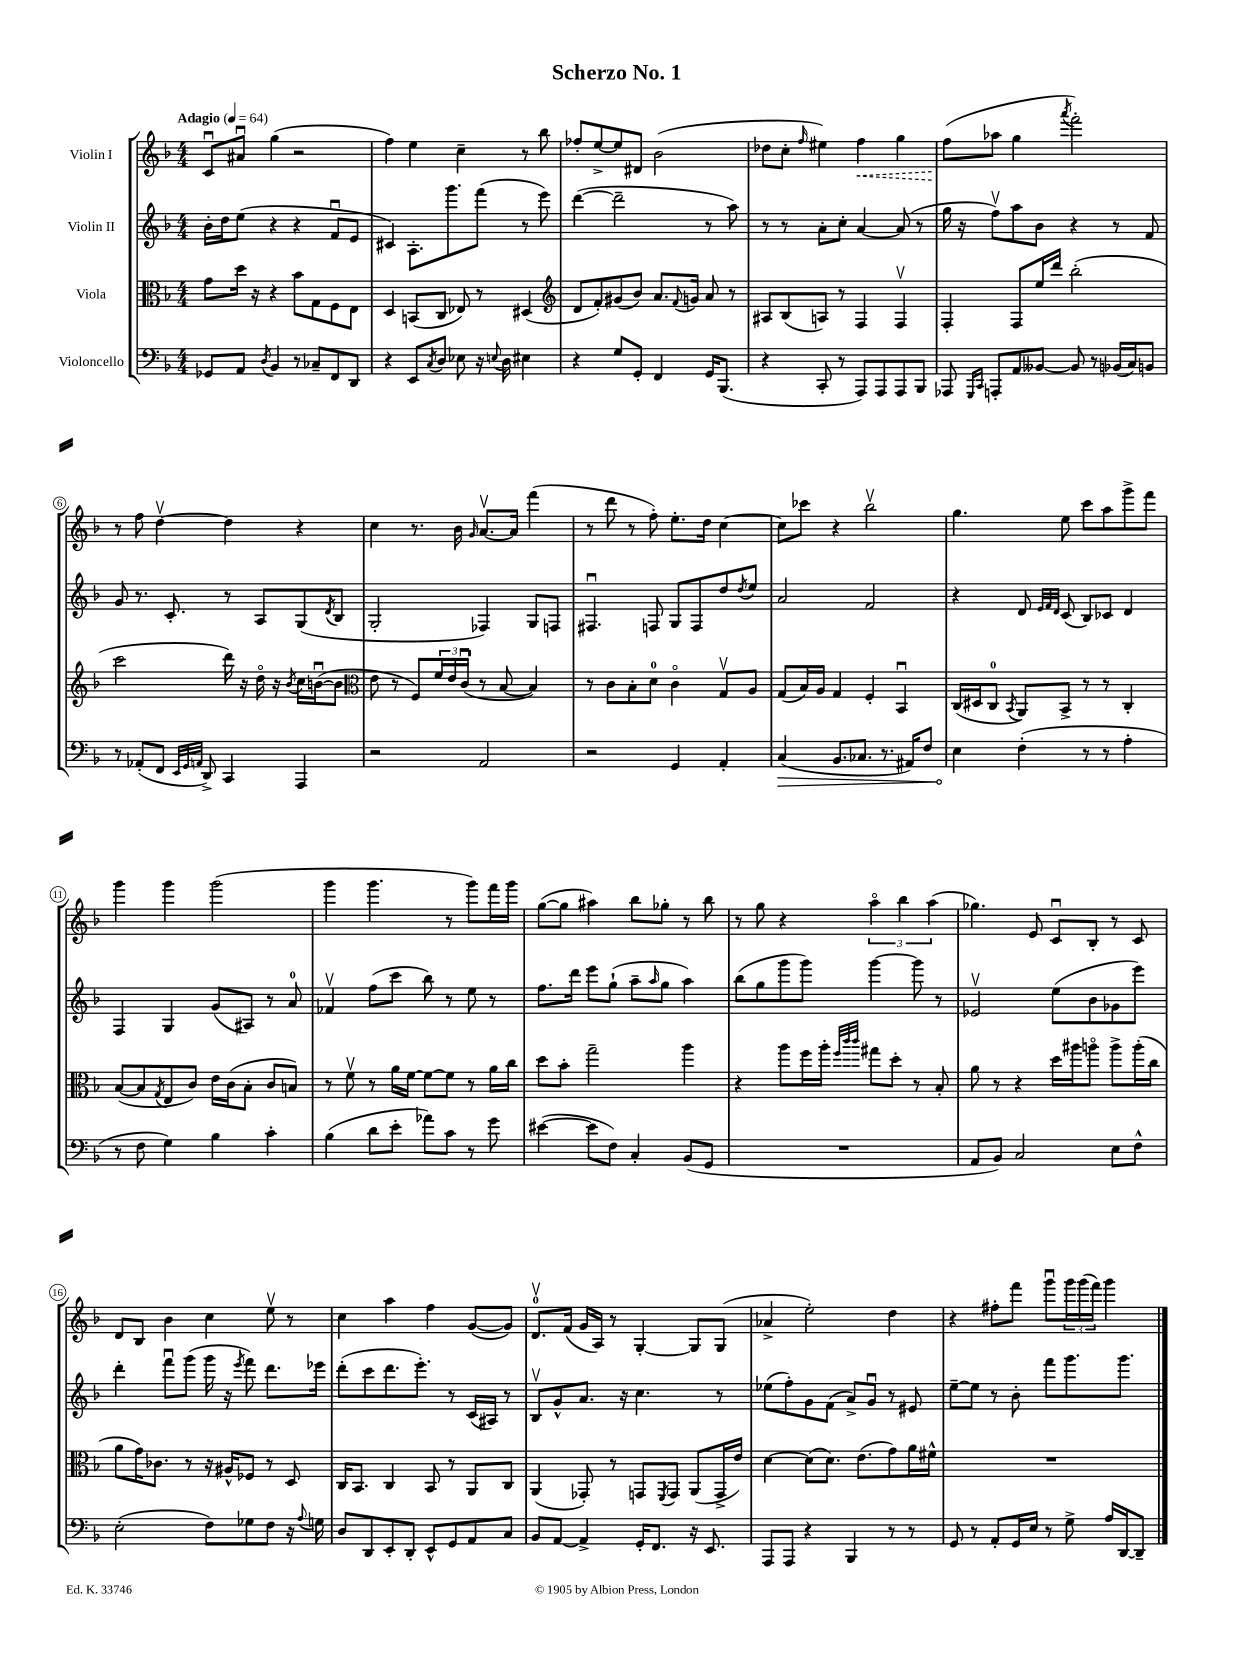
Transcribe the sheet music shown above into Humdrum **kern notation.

**kern	**kern	**kern	**kern
*staff4	*staff3	*staff2	*staff1
*clefF4	*clefC3	*clefG2	*clefG2
*k[b-]	*k[b-]	*k[b-]	*k[b-]
*M4/4	*M4/4	*M4/4	*M4/4
*MM64	*MM64	*MM64	*MM64
8GG-	8g	16b-'	8cu
.	.	16dd	.
8AA	16dd	(8ee	8a#u
.	16r	.	.
8qD	.	.	.
4BB-	4r	4r	(4gg
8r	8b-	4r	2r
8C-~	8G	.	.
8FF	8F	8fu	.
8DD	8E	8e	.
=	=	=	=
4r	4D	4c#)	4ff)
8EE	(8BB	8.A'	4ee
8qC	.	.	.
8D	8C	.	.
.	.	8.ggg	.
8E-	8E-)	.	4cc~
16r	8r	(8fff	.
8qqE	.	.	.
16D	.	.	.
4E#	(4D#	8r	8r
.	.	8eee)	8bb-
=	=	=	=
*	*clefG2	*	*
4r	8d	([4ddd	8ff-'
.	8f')	.	[8ee^
8G	(8g#	2ddd~]	8ee]
8GG'	8b-)	.	8d#
4FF	8.a	.	(2b-
.	8qqf	.	.
.	16g	.	.
16GG	8a	8r	.
(8.BBB-	.	.	.
.	8r	8aa)	.
=	=	=	=
4r	8A#	8r	8dd-
.	(8B-	8r	8cc'
.	.	.	16qqff
8CC'	8A)	8a'	4ee#)
8r	8r	8cc'	.
8AAA)	4F	[4a	4ff
8AAA	.	.	.
8AAA	4Fv	(8a]	4gg
8BBB-	.	8r	.
=	=	=	=
8AAA-	4F'	16gg	(8ff
.	.	16r	.
16qqGGG	.	.	.
16qqCC	.	.	.
8AAA'	.	8ffv)	8aa-
8AA	8F	8aa	4gg
[8BB--	16ee	8b-	.
.	16ddd	.	.
.	.	.	8qaaa
8BB--]	(2bb-'	4r	2fff')
8r	.	.	.
(16BB-	.	8r	.
16C)	.	.	.
8BB	.	8f	.
=	=	=	=
8r	2ccc	8g	8r
(8AA-'	.	8.r	8ff
8FF	.	.	[4ddv
.	.	8.c'	.
32qqEE	.	.	.
32qqGG	.	.	.
32qqAA	.	.	.
8DD^)	.	.	.
4CC	16ddd)	8r	4dd]
.	16r	.	.
.	16ddo	8A	.
.	16r	.	.
.	8qb-	.	.
4AAA	16cc	(8G	4r
.	([16bu	.	.
.	.	8qd	.
.	8b]	8B-	.
=	=	=	=
*	*clefC3	*	*
2r	8e	2G'	4cc
.	8r	.	.
.	8F)	.	8.r
.	24f	.	.
.	24e	.	.
.	.	.	16b-
.	(24cu	.	.
.	.	.	16qqg
2AA	8r	4F-)	[8.av
.	[8B-	.	.
.	.	.	16a]
.	4B-])	8G	(4fff
.	.	8F	.
=	=	=	=
2r	8r	4.F#u	8r
.	8c	.	8ddd
.	8B-'	.	8r
.	8d	8F	8ff')
4GG	4co	8G	8.ee'
.	.	8F	.
.	.	.	16dd
4AA'	8Gv	8dd	[4cc
.	.	8qdd	.
.	8A	8ee	.
=	=	=	=
(4C	(8G	2a	8cc]
.	16B-)	.	8ccc-
.	16A	.	.
8.BB-	4G	.	4r
8.C-	.	.	.
.	4F'	2f	2bb-v
8.r	.	.	.
.	4BB-u	.	.
16AA#)	.	.	.
8F	.	.	.
=	=	=	=
4E	(16C	4r	4.gg
.	16D#	.	.
.	8C	.	.
.	8qBB-	.	.
(4F'	8AA)	8d	.
.	.	32qqe	.
.	.	32qqf	.
.	.	32qqd	.
.	8BB-^	(8c	8ee
8r	8r	8B-)	8ccc
8r	8r	8c-	8aa
4A'	4C'	4d	8ggg^
.	.	.	8fff
=	=	=	=
8r	([8B-	4F	4ggg
8F	8B-]	.	.
.	8qG	.	.
4G)	8E	4G	4ggg
.	8c)	.	.
4B-	16e	(8g	(2ggg
.	(16c	.	.
.	8B-'	8A#)	.
4c'	8c	8r	.
.	8B)	8a	.
=	=	=	=
(4B-	8r	4f-v	4ggg
.	8fv	.	.
8d	8r	(8ff	4.ggg
8e'	16a	8ccc	.
.	[16f	.	.
8a-)	8f_	8bb-)	.
8c	8f]	8r	8r
8r	8r	8ee	8ggg)
8g	16a	8r	16fff
.	16cc	.	16ggg
=	=	=	=
([4e#	8dd	8.ff	([8gg
.	8b-'	.	8gg]
.	.	16ddd	.
8e#]	2gg~	8eee	4aa#)
8F)	.	(8gg`	.
4C'	.	8aa~	8bb-
.	.	16qqaa	.
.	.	8gg	8gg-'
(8BB-	4aa	4aa)	8r
8GG	.	.	8bb-
=	=	=	=
1r	4r	(8bb-	8r
.	.	8gg	8gg
.	8aa	8ggg	4r
.	16ff	8ggg)	.
.	16aa'	.	.
.	32qqff	.	.
.	32qqccc	.	.
.	32qqccc	.	.
.	8gg#	[4ggg	6aao
.	8dd'	.	.
.	.	.	6bb-
.	8r	8ggg]	.
.	.	.	(6aa
.	8B-'	8r	.
=	=	=	=
8AA	8a	2e-v	4.gg-)
8BB-)	8r	.	.
2C	4r	.	.
.	.	.	8e
.	16dd	(8ee	8cu
.	16aa#	.	.
.	8aao	8b-	8B-'
8E	8aa^	8g-	8r
8F^^	(16aa'	8eee)	8c
.	16cc	.	.
=	=	=	=
(2E'	8a	4ddd'	8d
.	16g)	.	8B-
.	8.c-	.	.
.	.	8fffu	4b-
.	8r	(8ggg	.
8F)	16r	16ggg	4cc
.	16A#^^	16r	.
.	.	8qeee	.
8G-	8F-	8fff)	.
8F	8r	8.ddd	8eev
16r	8D	.	8r
8qqA	.	.	.
16G	.	16eee-	.
=	=	=	=
8D	16C	(8ddd'	4cc
.	8.BB-	.	.
8DD	.	8ccc	.
8EE'	4C	8.ddd	4aa
8DD'	.	.	.
.	.	8.eee')	.
8EE^^	8BB-	.	4ff
8GG	8r	8r	.
8AA	8AA	(16c	([8g
.	.	16A#)	.
8C	8C	8r	8g])
=	=	=	=
8BB-	(4AA	8B-v	8.dv
[8AA	.	8g^^	.
.	.	.	(16f
4AA^]	8GG-')	8.a	16g
.	.	.	16A)
.	8r	.	8r
.	.	16r	.
16GG'	8GG	4.cc	[4G'
8.FF	.	.	.
.	8qFF	.	.
.	8GG	.	.
16r	(8AA	.	8G]
8.EE	.	.	.
.	16GG^	8r	(8G
.	16e)	.	.
=	=	=	=
8AAA	[4d	(8ee-	4a-^
8AAA	.	8ff')	.
4r	(8d]	8g	2ee')
.	8.d)	(8f	.
4BBB-	.	8a^)	.
.	(8.e	.	.
.	.	8gu	.
8r	8g)	8r	4dd
8r	16a	8e#	.
.	16f#^^	.	.
=	=	=	=
8GG	1r	[8ee~	4r
8r	.	8ee]	.
8AA'	.	8r	8ff#'
16GG	.	8b-'	8fff
16E	.	.	.
8r	.	8fff	8gggu
8G^	.	8.ggg	24ggg
.	.	.	(24ggg
.	.	.	24fff)
16A	.	.	4ggg
[16DD	.	8.ggg	.
8DD~]	.	.	.
==	==	==	==
*-	*-	*-	*-
